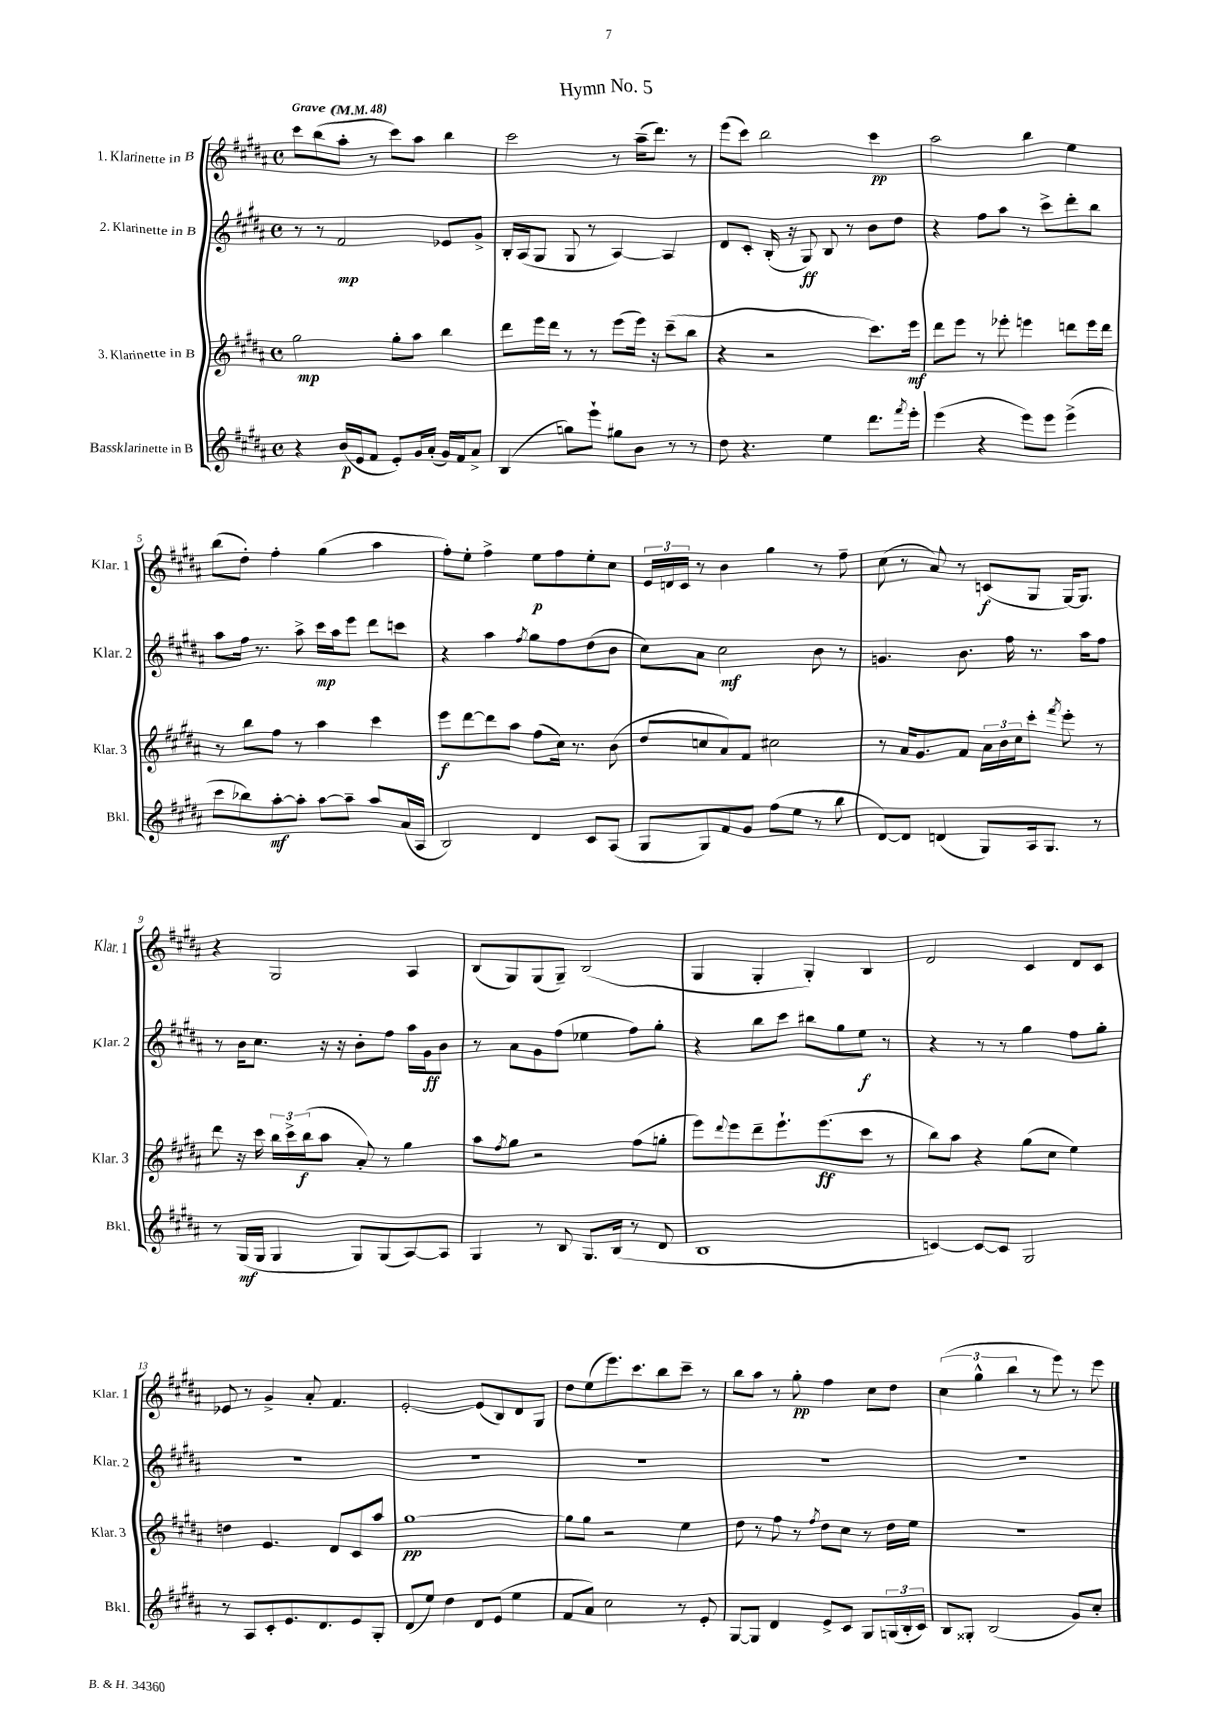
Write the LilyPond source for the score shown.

\header { title = "Hymn No. 5" }
<<
\new StaffGroup <<
\new Staff = "s0" \with { instrumentName = "1. Klarinette in B" shortInstrumentName = "Klar. 1" } {
    \clef treble \key b \major \defaultTimeSignature \time 4/4 \tempo "Grave" 4 = 48
    cis'''8 b''8( ais''8-. r8 cis'''8) ais''8 b''4 |
    cis'''2 r8 ais''16--( dis'''8.) r8 |
    e'''8( cis'''8) b''2 cis'''4\pp |
    ais''2 b''4 e''4 |
    b''8( dis''8-.) fis''4-. gis''4( ais''4 |
    fis''8-.) e''8-. fis''4-> e''8\p fis''8 e''8-. cis''8 |
    \tuplet 3/2 { e'16 d'16 cis'16 } r8 b'4 gis''4 r8 fis''8-- |
    cis''8( r8 ais'8) r8 c'8\f( gis8 gis16~) gis8. |
    r4 gis2 ais4 |
    b8( gis8) gis8( gis8--) b2( |
    gis4 gis4-. gis4-.) b4 |
    dis'2 cis'4 dis'8 cis'8 |
    ees'8 r8 gis'4-> ais'8-. fis'4. |
    e'2~-. e'8( b8) dis'8 gis8 |
    dis''8 e''8( e'''8.) cis'''8. b''8 cis'''8-- r8 |
    b''8 ais''8 r8 gis''8-.\pp fis''4 cis''8 dis''8 |
    \tuplet 3/2 { cis''4( gis''4-^ b''4 } r8 e'''8) r8 e'''8 \bar "|." |
}
\new Staff = "s1" \with { instrumentName = "2. Klarinette in B" shortInstrumentName = "Klar. 2" } {
    \clef treble \key b \major \defaultTimeSignature \time 4/4
    r8 r8 fis'2\mp ees'8 gis'8-> |
    b16-. ais16( gis8 gis8 r8 ais4~) ais4 |
    dis'8 cis'8-. b16-.( r16 gis8\ff) b8 r8 b'8 dis''8 |
    r4 fis''8 ais''8 r8 cis'''8-> dis'''8-. b''8 |
    ais''8 fis''16 r8. ais''8-> cis'''16\mp ais''16 e'''8 dis'''8 c'''8 |
    r4 ais''4 \acciaccatura { fis''8 } gis''8 fis''8 dis''8( b'8 |
    cis''8) ais'8 cis''2\mf b'8 r8 |
    g'4. b'8. fis''16 r8. ais''16 fis''8 |
    r8 b'16 cis''8. r16 r16 b'8-. fis''8 ais''16 gis'16\ff b'8 |
    r8 ais'8 gis'8 fis''8( ees''4 fis''8) gis''8-. |
    r4 b''8 cis'''8 bis''8 gis''8 e''8\f r8 |
    r4 r8 r8 gis''4 fis''8 gis''8-. |
    R1 |
    R1 |
    R1 |
    R1 |
    R1 \bar "|." |
}
\new Staff = "s2" \with { instrumentName = "3. Klarinette in B" shortInstrumentName = "Klar. 3" } {
    \clef treble \key b \major \defaultTimeSignature \time 4/4
    gis''2\mp gis''8-. ais''8 b''4 |
    dis'''8 e'''16 dis'''16 r8 r8 e'''8( e'''16) r16 cis'''8--( b''8 |
    r4 r2 cis'''8.) e'''16\mf |
    dis'''8 e'''8 r8 ees'''8-. e'''4 d'''8 e'''16 d'''16 |
    r8 b''8 fis''8 r8 ais''4 cis'''4 |
    e'''8\f dis'''8~ dis'''8 ais''8 fis''8( cis''16) r8. b'8( |
    dis''8 c''8 ais'8) fis'8 cis''2 |
    r8 ais'16 gis'8. fis'8 \tuplet 3/2 { ais'16 b'16 cis''16 } cis'''8-. \acciaccatura { fis'''8 } e'''8-. r8 |
    dis'''8 r16 cis'''16 \tuplet 3/2 { b''16 cis'''16-> b''16\f( } ais''8 ais'8-.) r8 gis''4 |
    ais''8 \acciaccatura { fis''8 } gis''8 r2 fis''8( g''8-. |
    e'''8) \appoggiatura { dis'''8 } e'''8 dis'''8-- e'''8.-! e'''8.\ff( cis'''8 r8 |
    b''8) ais''8 r4 gis''8( cis''8 e''4) |
    d''4 e'4. dis'8 cis'8 ais''8 |
    gis''1~\pp |
    gis''8 gis''8 r2 e''4 |
    dis''8 r8 fis''8 r8 \acciaccatura { fis''8 } dis''8 cis''8 r8 dis''16 e''16 |
    R1 \bar "|." |
}
\new Staff = "s3" \with { instrumentName = "Bassklarinette in B" shortInstrumentName = "Bkl." } {
    \clef treble \key b \major \defaultTimeSignature \time 4/4
    r4 b'16\p( e'16 fis'8 e'8-.) gis'16 ais'16-.( gis'16) fis'16 ais'8-> |
    b4( g''8) e'''8-! gis''8 b'8 r8 r8 |
    dis''8 r4. e''4 dis'''8. \acciaccatura { fis'''8 } e'''16-. |
    e'''4( r4 e'''8) e'''8 e'''4->( |
    cis'''8 bes''8) ais''8~-.\mf ais''8-. ais''8~ ais''8-- ais''8 ais'16( ais16 |
    b2) dis'4 cis'8 ais8( |
    gis8 gis8) fis'8 gis'8 fis''8( e''8 r8 b''8 |
    dis'8~) dis'8 d'4( gis8) ais16 gis8. r8 |
    r8 gis16\mf( gis16 gis4 gis8) gis8( ais8~) ais8 |
    gis4 r8 b8 gis8. b16( r8 dis'8 |
    b1 |
    c'4~) c'8~ c'8 gis2 |
    r8 ais8 cis'8-. e'8. dis'8. e'8 gis8-. |
    dis'8( e''8) dis''4 dis'8 e'8( e''4 |
    fis'8 ais'8) cis''2 r8 e'8-. |
    gis8~ gis8 dis'4 e'8-> cis'8 gis8 \tuplet 3/2 { g16( b16-. cis'16) } |
    b8 gisis8-. b2( gis'8) cis''8-. \bar "|." |
}
>>
>>
